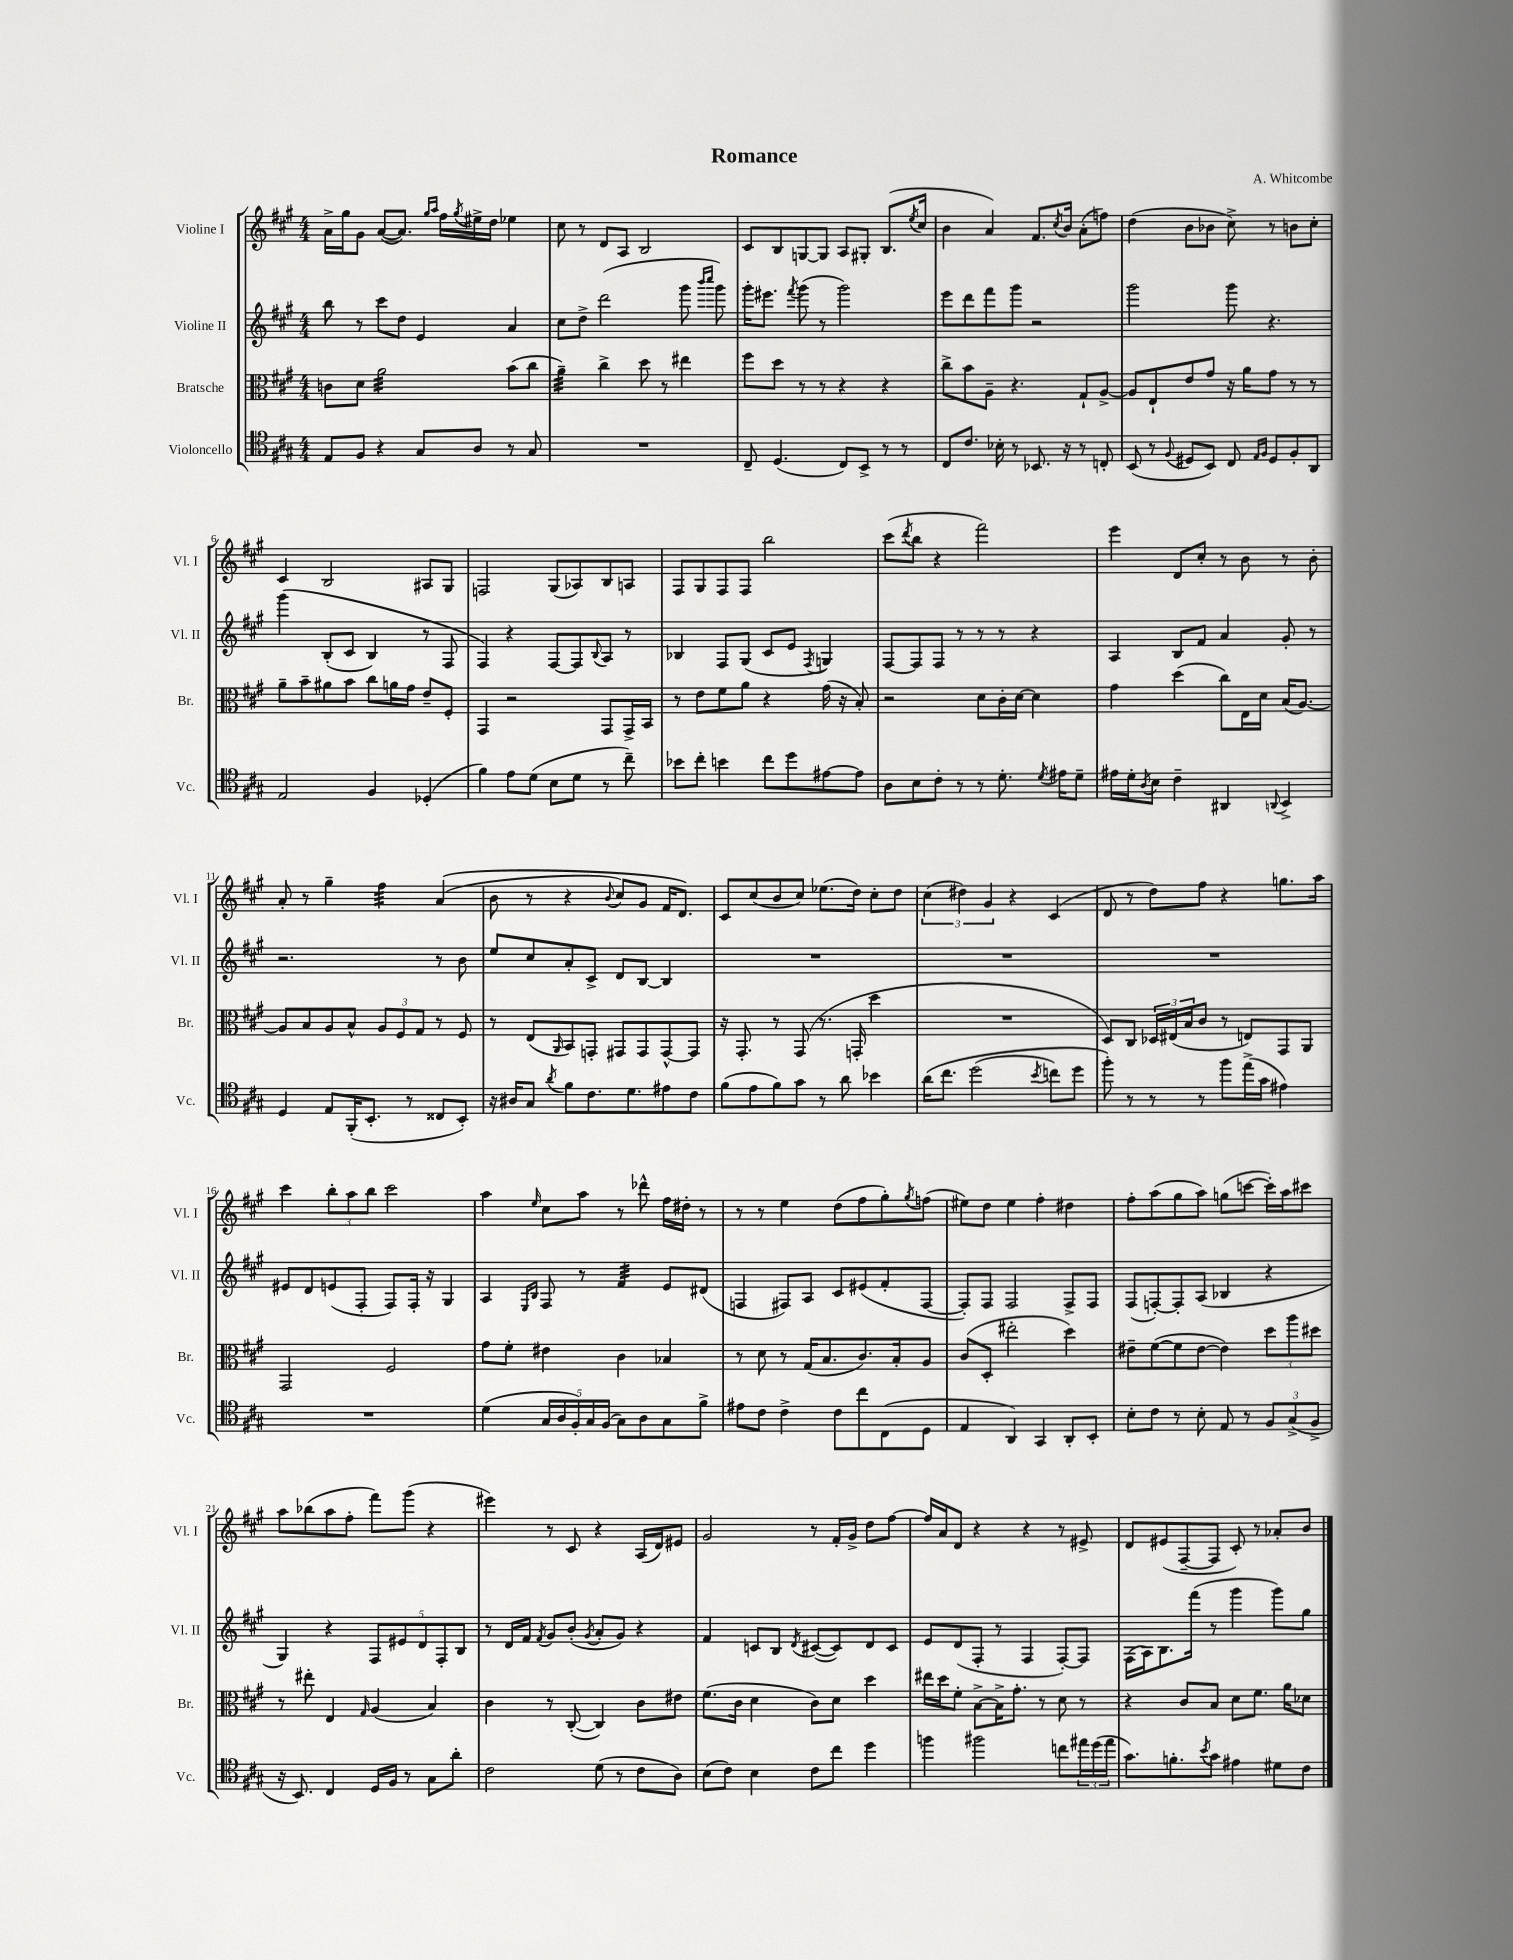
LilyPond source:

\header { title = "Romance" composer = "A. Whitcombe" }
<<
\new StaffGroup <<
\new Staff = "s0" \with { instrumentName = "Violine I" shortInstrumentName = "Vl. I" } {
    \clef treble \key a \major \numericTimeSignature \time 4/4
    a'16-> gis''16 gis'8 a'8~( a'8.) \grace { gis''16 a''16 } fis''16 \acciaccatura { gis''8 } eis''16-> d''16 ees''4 |
    cis''8 r8 d'8 a8 b2 |
    cis'8 b8 g8~ g8 a8 gis8-. b8.( \acciaccatura { e''8 } cis''16 |
    b'4 a'4) fis'8. \acciaccatura { cis''8 } b'16 a'8-.( f''8) |
    d''4( b'8 bes'8 cis''8->) r8 b'8 cis''8-. |
    cis'4 b2 ais8 gis8 |
    f2 gis8( aes8) b8 a8 |
    fis8 gis8 fis8 fis8 b''2 |
    cis'''8( \acciaccatura { d'''8 } b''8 r4 fis'''2) |
    e'''4 d'8 cis''8-. r8 b'8 r8 b'8-. |
    a'8-. r8 gis''4-- fis''4:32 a'4(\( |
    b'8 r8 r4 \appoggiatura { b'8 } cis''8) gis'8 fis'16 d'8.\) |
    cis'8 cis''8( b'8 cis''8) ees''8.( d''16) cis''8-. d''8 |
    \tuplet 3/2 { cis''4( dis''4) gis'4 } r4 cis'4( |
    d'8 r8 d''8) fis''8 r4 g''8. a''16 |
    cis'''4 \tuplet 3/2 { b''8-. a''8 b''8 } cis'''2 |
    a''4 \grace { e''16 } cis''8 a''8 r8 des'''8-^ fis''16 dis''16-. r8 |
    r8 r8 e''4 d''8( fis''8 gis''8-.) \acciaccatura { gis''8 } f''8( |
    eis''8) d''8 eis''4 fis''4-. dis''4 |
    fis''8-. a''8( gis''8 a''8) g''8( c'''8~ c'''16-.) a''16 cis'''8 |
    a''8 bes''8( a''8 fis''8-. fis'''8) gis'''8( r4 |
    eis'''4) r8 cis'8 r4 a16( d'16) eis'8 |
    gis'2 r8 fis'16-. gis'16-> d''8 fis''8~ |
    fis''16 a'16 d'8 r4 r4 r8 eis'8-> |
    d'8 eis'8( fis8~-- fis8 cis'8-.) r8 aes'8-. b'8 \bar "|." |
}
\new Staff = "s1" \with { instrumentName = "Violine II" shortInstrumentName = "Vl. II" } {
    \clef treble \key a \major \numericTimeSignature \time 4/4
    b''8 r8 cis'''8 d''8 e'4 a'4 |
    cis''8 d''8-> d'''2( gis'''8 \grace { b'''16 cis''''16 } gis'''8) |
    gis'''16-. eis'''8. \acciaccatura { fis'''8 } gis'''8( r8 gis'''2) |
    e'''8 d'''8 fis'''8 gis'''8 r2 |
    gis'''2 gis'''8 r4. |
    gis'''4\( b8-.( cis'8 b4) r8 fis8 |
    fis4\) r4 fis8~ fis8 \appoggiatura { b8 } a8 r8 |
    bes4 fis8 gis8( cis'8 e'8 \acciaccatura { fis8 } g4) |
    fis8~ fis8 fis8 r8 r8 r8 r4 |
    a4 b8 fis'8 a'4 gis'8-. r8 |
    r2. r8 b'8 |
    e''8 cis''8 a'8-. cis'8-> d'8 b8~ b4 |
    R1 |
    R1 |
    R1 |
    eis'8 d'8 e'8( fis8-. fis8) fis16-. r16 gis4 |
    a4 \grace { e16 b16 } fis8 r8 fis'4:32 e'8 dis'8( |
    f4 fis8) a8 cis'8 eis'8( fis'8-. fis8~ |
    fis8-.) fis8 fis2 fis8-> fis8 |
    fis8( f8~-.) f8-. a8( bes4 r4 |
    gis4) r4 \tuplet 5/4 { fis8 eis'8 d'8 fis8-. b8 } |
    r8 d'16 fis'16 \acciaccatura { fis'8 } gis'8 b'8-.( \acciaccatura { gis'8 } a'8-. gis'8) r4 |
    fis'4 c'8 b8 \acciaccatura { d'8 } cis'8~( cis'8) d'8 cis'8 |
    e'8 d'8( fis8-. r8 fis4 fis8~-.) fis8 |
    fis16( a16) b8. fis'''16( r8 gis'''4 gis'''8) gis''8 \bar "|." |
}
\new Staff = "s2" \with { instrumentName = "Bratsche" shortInstrumentName = "Br." } {
    \clef alto \key a \major \numericTimeSignature \time 4/4
    c'8 d'8 a'2:32 b'8( cis''8 |
    a'4:32--) cis''4-> d''8 r8 eis''4 |
    fis''8 d''8 r8 r8 r4 r4 |
    cis''8-> b'8 a8-- r4. gis8-! a8~-> |
    a8 e8-! e'8 gis'8 r16 a'16 gis'8 r8 r8 |
    a'8-- b'8-- ais'8 b'8 cis''8 a'16 gis'16 e'8-- fis8-. |
    gis,4 r2 gis,8 gis,16-> b,16 |
    r8 e'8 fis'8 a'8 r4 gis'16( r16 b8-.) |
    r2 d'8 cis'16-. d'16~ d'4 |
    gis'4 d''4( cis''8) e16 d'16 b16( a8.~) |
    a8 b8 a8 b8-^ \tuplet 3/2 { a8 fis8 gis8 } r8 fis8 |
    r8 e8( \grace { a,16 } b,8) g,8-. gis,8 gis,8 gis,8~-^ gis,8 |
    r16 gis,8.-. r8 gis,8( r8. g,16-. d''4 |
    R1 |
    d8) cis8 \tuplet 3/2 { des16 eis16( b16 } cis'8 r8 e8) gis,8 a,8 |
    gis,2 fis2 |
    gis'8 fis'8-. eis'4 cis'4 bes4 |
    r8 d'8 r8 gis16( b8. cis'8.) b16-. a8 |
    cis'8( d8-. eis''2-. d''4) |
    eis'8-- fis'8~( fis'8 eis'8~ eis'4) \tuplet 3/2 { d''8 a''8 dis''8 } |
    r8 eis''8-. e4 \grace { gis16 } a4( b4) |
    cis'4 r8 cis8~-.( cis4) cis'8 eis'8 |
    fis'8.( cis'16 d'4 cis'8) d'8 d''4 |
    eis''16 d''16 fis'8-. b8~-> b16-> gis'8.-. r8 d'8 r8 |
    r4 cis'8 b8 d'8 fis'8. a'16 des'8 \bar "|." |
}
\new Staff = "s3" \with { instrumentName = "Violoncello" shortInstrumentName = "Vc." } {
    \clef tenor \key a \major \numericTimeSignature \time 4/4
    e8 fis8 r4 gis8 a8 r8 gis8 |
    R1 |
    cis8-- d4.( cis8) b,8-> r8 r8 |
    cis8 cis'8. bes16-. r8 bes,8. r16 r8 c8-. |
    b,8( r8 \appoggiatura { fis8 } dis8 b,8) cis8 \grace { e16 fis16 } dis8 fis8-. a,8 |
    e2 fis4 des4-.( |
    fis'4) e'8 d'8( b8 d'8 r8 cis''8--) |
    bes'8 cis''8-. b'4 cis''8 d''8 eis'8~ eis'8 |
    a8 b8 cis'8-. r8 r8 d'8.-. \acciaccatura { d'8 } eis'16 d'8-- |
    eis'16 d'16-. \acciaccatura { a8 } b8 cis'4-- ais,4 \appoggiatura { a,8 } b,4-> |
    d4 e8 fis,16-.( b,8.-. r8 cisis8 b,8-.) |
    r16 ais16 gis8 \acciaccatura { a'8 } fis'8 cis'8. d'8. eis'8 cis'8 |
    fis'8( e'8 fis'8) gis'8 r8 a'8 bes'4 |
    a'16\( cis''8. d''2( \acciaccatura { b'8 } c''8) d''8 |
    fis''8-.\) r8 r8 r8 fis''8 e''16->( gis'16 eis'4) |
    R1 |
    d'4( \tuplet 5/4 { gis16 a16 fis16-.) gis16 fis16( } gis8) a8 gis8 fis'8-> |
    eis'8 cis'8 cis'4-> cis'8 cis''8 cis8( d8 |
    e4 a,4) gis,4 a,8-. b,8-. |
    b8-. cis'8 r8 b8-. e8 r8 \tuplet 3/2 { fis8 gis8->( fis8-> } |
    r16 b,8.) cis4 d16 fis16 r8 gis8 a'8-. |
    cis'2 d'8( r8 cis'8 a8) |
    b8( cis'8) b4 cis'8 cis''8 d''4 |
    f''4 fis''2 c''8 \tuplet 3/2 { eis''16 d''16( eis''16 } |
    gis'8.) f'8.-. \acciaccatura { b'8 } gis'8 eis'4 dis'8 cis'8 \bar "|." |
}
>>
>>
